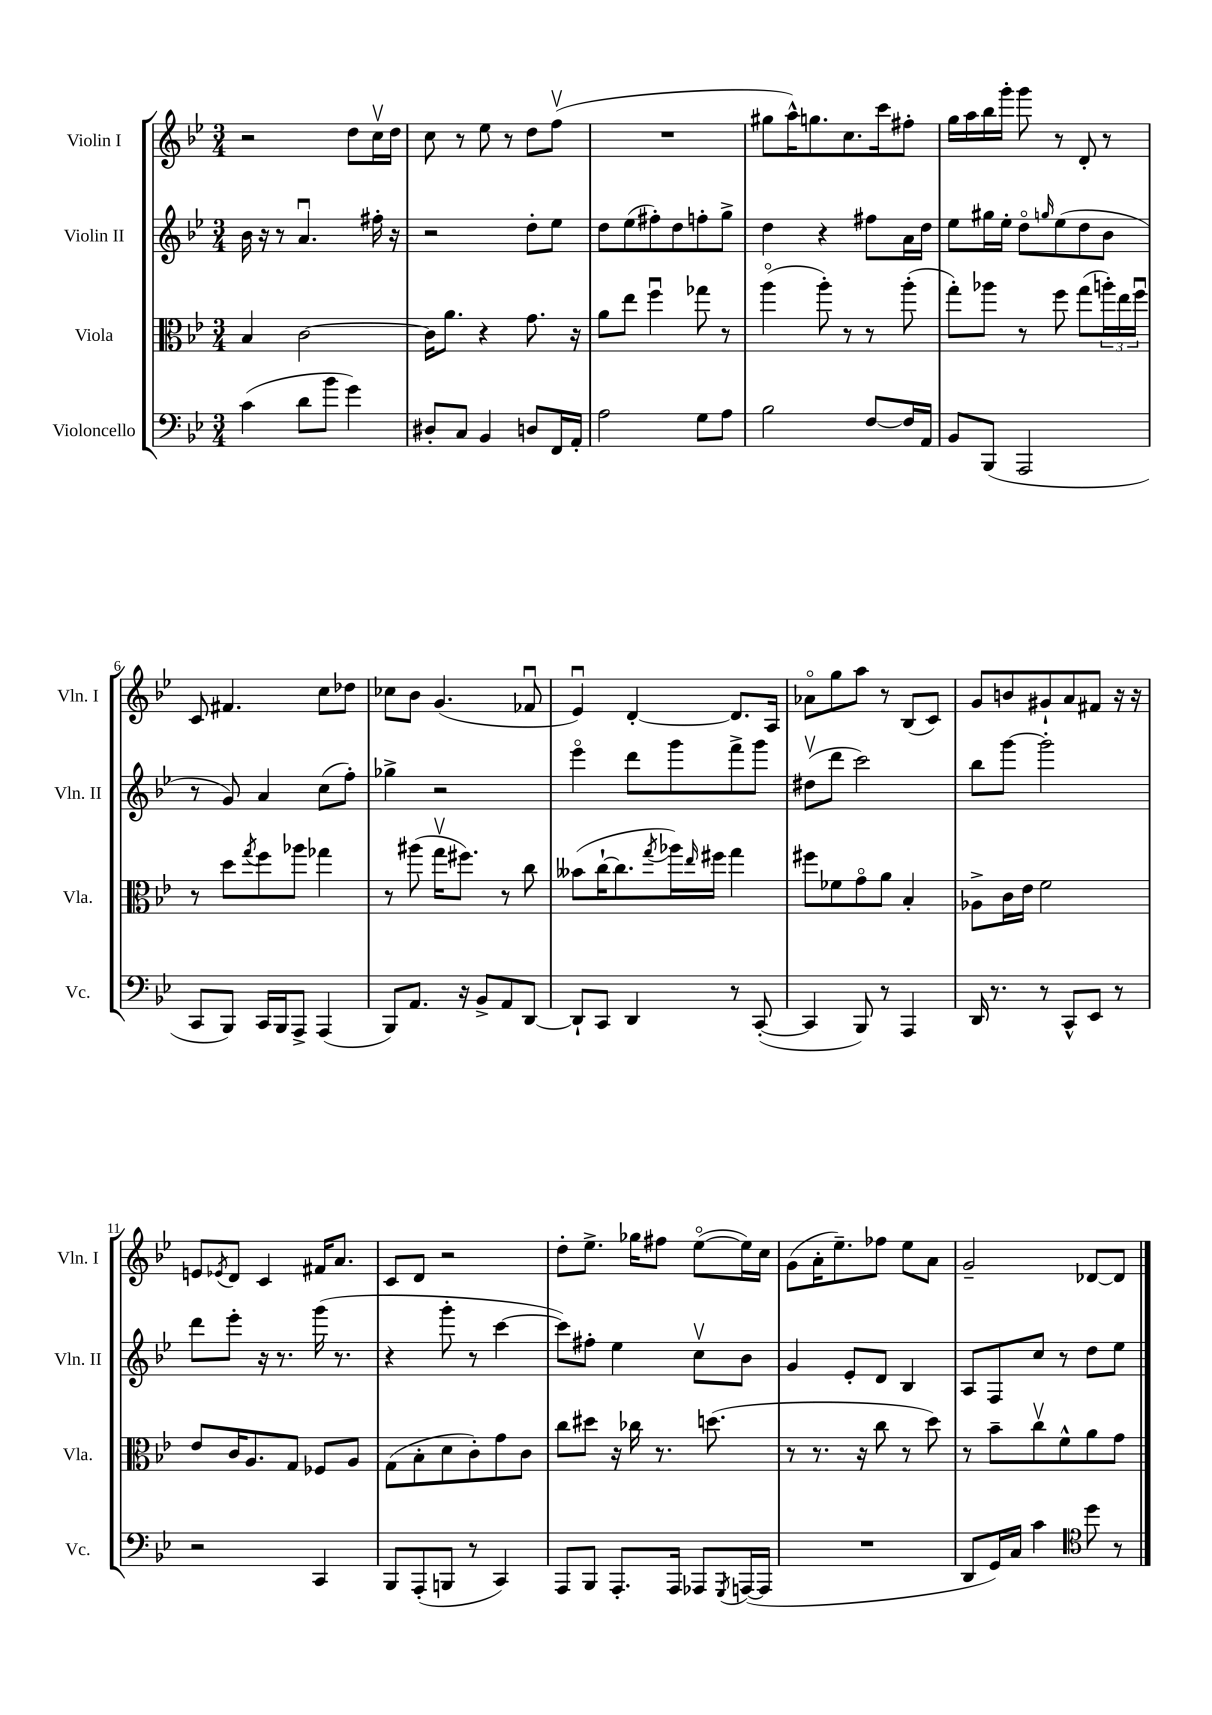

**kern	**kern	**kern	**kern
*staff4	*staff3	*staff2	*staff1
*clefF4	*clefC3	*clefG2	*clefG2
*k[b-e-]	*k[b-e-]	*k[b-e-]	*k[b-e-]
*M3/4	*M3/4	*M3/4	*M3/4
(4c	4B-	16b-	2r
.	.	16r	.
.	.	8r	.
8d	[2c	4.au	.
8b-	.	.	.
4g)	.	.	8dd
.	.	16ff#'	16ccv
.	.	16r	16dd
=	=	=	=
8D#'	16c]	2r	8cc
.	8.a	.	.
8C	.	.	8r
4BB-	4r	.	8ee-
.	.	.	8r
8D	8.g	8dd'	8dd
16FF	.	8ee-	(8ffv
16AA'	16r	.	.
=	=	=	=
2A	8a	8dd	2.r
.	8ee-	(8ee-	.
.	4ffu	8ff#')	.
.	.	8dd	.
8G	8gg-	8ff'	.
8A	8r	8gg^	.
=	=	=	=
2B-	(4aao	4dd	8gg#
.	.	.	16aa^^)
.	.	.	8.gg
.	8aa')	4r	.
.	8r	.	8.cc
[8F	8r	8ff#	.
.	.	.	16ccc
16F]	(8aa'	16a	8ff#'
16AA	.	16dd	.
=	=	=	=
8BB-	8gg')	8ee-	16gg
.	.	.	16aa
(8BBB-	8aa-	16gg#	16bb-
.	.	16ee-'	16ggg'
2AAA	8r	8ddo	8ggg
.	.	16qqgg	.
.	8ff	(8ee-	8r
.	(8gg	8dd	8d'
.	24aa')	8b-	8r
.	24ee-	.	.
.	24ffu	.	.
=	=	=	=
8CC	8r	8r	8c
8BBB-)	8dd	8g)	4.f#
.	8qgg	.	.
16CC	8ff	4a	.
16BBB-	.	.	.
8AAA^	8aa-	.	.
(4AAA	4gg-	(8cc	8cc
.	.	8ff')	8dd-
=	=	=	=
8BBB-)	8r	4gg-^	8cc-
8.AA	(8aa#	.	8b-
.	16ggv	2r	(4.g
16r	8.ff#)	.	.
8BB-^	.	.	.
8AA	8r	.	.
[8DD	8cc	.	8f-u
=	=	=	=
8DD`]	(8b--	4eee-o	4e-u)
8CC	[16cc`	.	.
.	8.cc]	.	.
4DD	.	8ddd	[4d'
.	8qgg	.	.
.	16aa-)	8ggg	.
.	16qqee-	.	.
.	16ff#	.	.
8r	4gg	8fff^	8.d]
([8CC'	.	8ggg	.
.	.	.	16A
=	=	=	=
4CC]	8ff#	(8dd#v	8a-o
.	8f-	8ddd	8gg
8BBB-)	8go	2ccc)	8aa
8r	8a	.	8r
4AAA	4B-'	.	(8B-
.	.	.	8c)
=	=	=	=
16DD	8A-^	8bb-	8g
8.r	.	.	.
.	16c	[8ggg	8b
.	16e-	.	.
8r	2f	2ggg']	8g#`
8CC^^	.	.	8a
8EE-	.	.	8f#
8r	.	.	16r
.	.	.	16r
=	=	=	=
2r	8e-	8ddd	8e
.	.	.	8qe-
.	16c	8eee-'	8d
.	8.A	.	.
.	.	16r	4c
.	.	8.r	.
.	8G	.	.
4CC	8F-	(16ggg	16f#
.	.	8.r	8.a
.	8A	.	.
=	=	=	=
8BBB-	(8G	4r	8c
(8AAA'	8B-'	.	8d
8BBB	8d	8ggg'	2r
8r	8c')	8r	.
4CC)	8g	[4ccc	.
.	8c	.	.
=	=	=	=
8AAA	8cc	8ccc])	8dd'
8BBB-	8dd#	8ff#'	8.ee-^
8.AAA'	16r	4ee-	.
.	16cc-	.	16gg-
.	8.r	.	8ff#
16AAA	.	.	.
8AAA-	.	8ccv	([8ee-o
.	(8.dd	.	.
8qGGG	.	.	.
([16AAA	.	8b-	16ee-])
16AAA]	.	.	16cc
=	=	=	=
2.r	8r	4g	(8g
.	8.r	.	16a'
.	.	.	8.ee-~)
.	.	8e-'	.
.	16r	.	.
.	8cc	8d	8ff-
.	8r	4B-	8ee-
.	8dd)	.	8a
=	=	=	=
8DD	8r	8A	2g~
16GG)	8b-~	8F	.
16C	.	.	.
4c	8ccv	8cc	.
.	8f^^	8r	.
*clefC4	*	*	*
8dd	8a	8dd	[8d-
8r	8g	8ee-	8d-]
==	==	==	==
*-	*-	*-	*-
